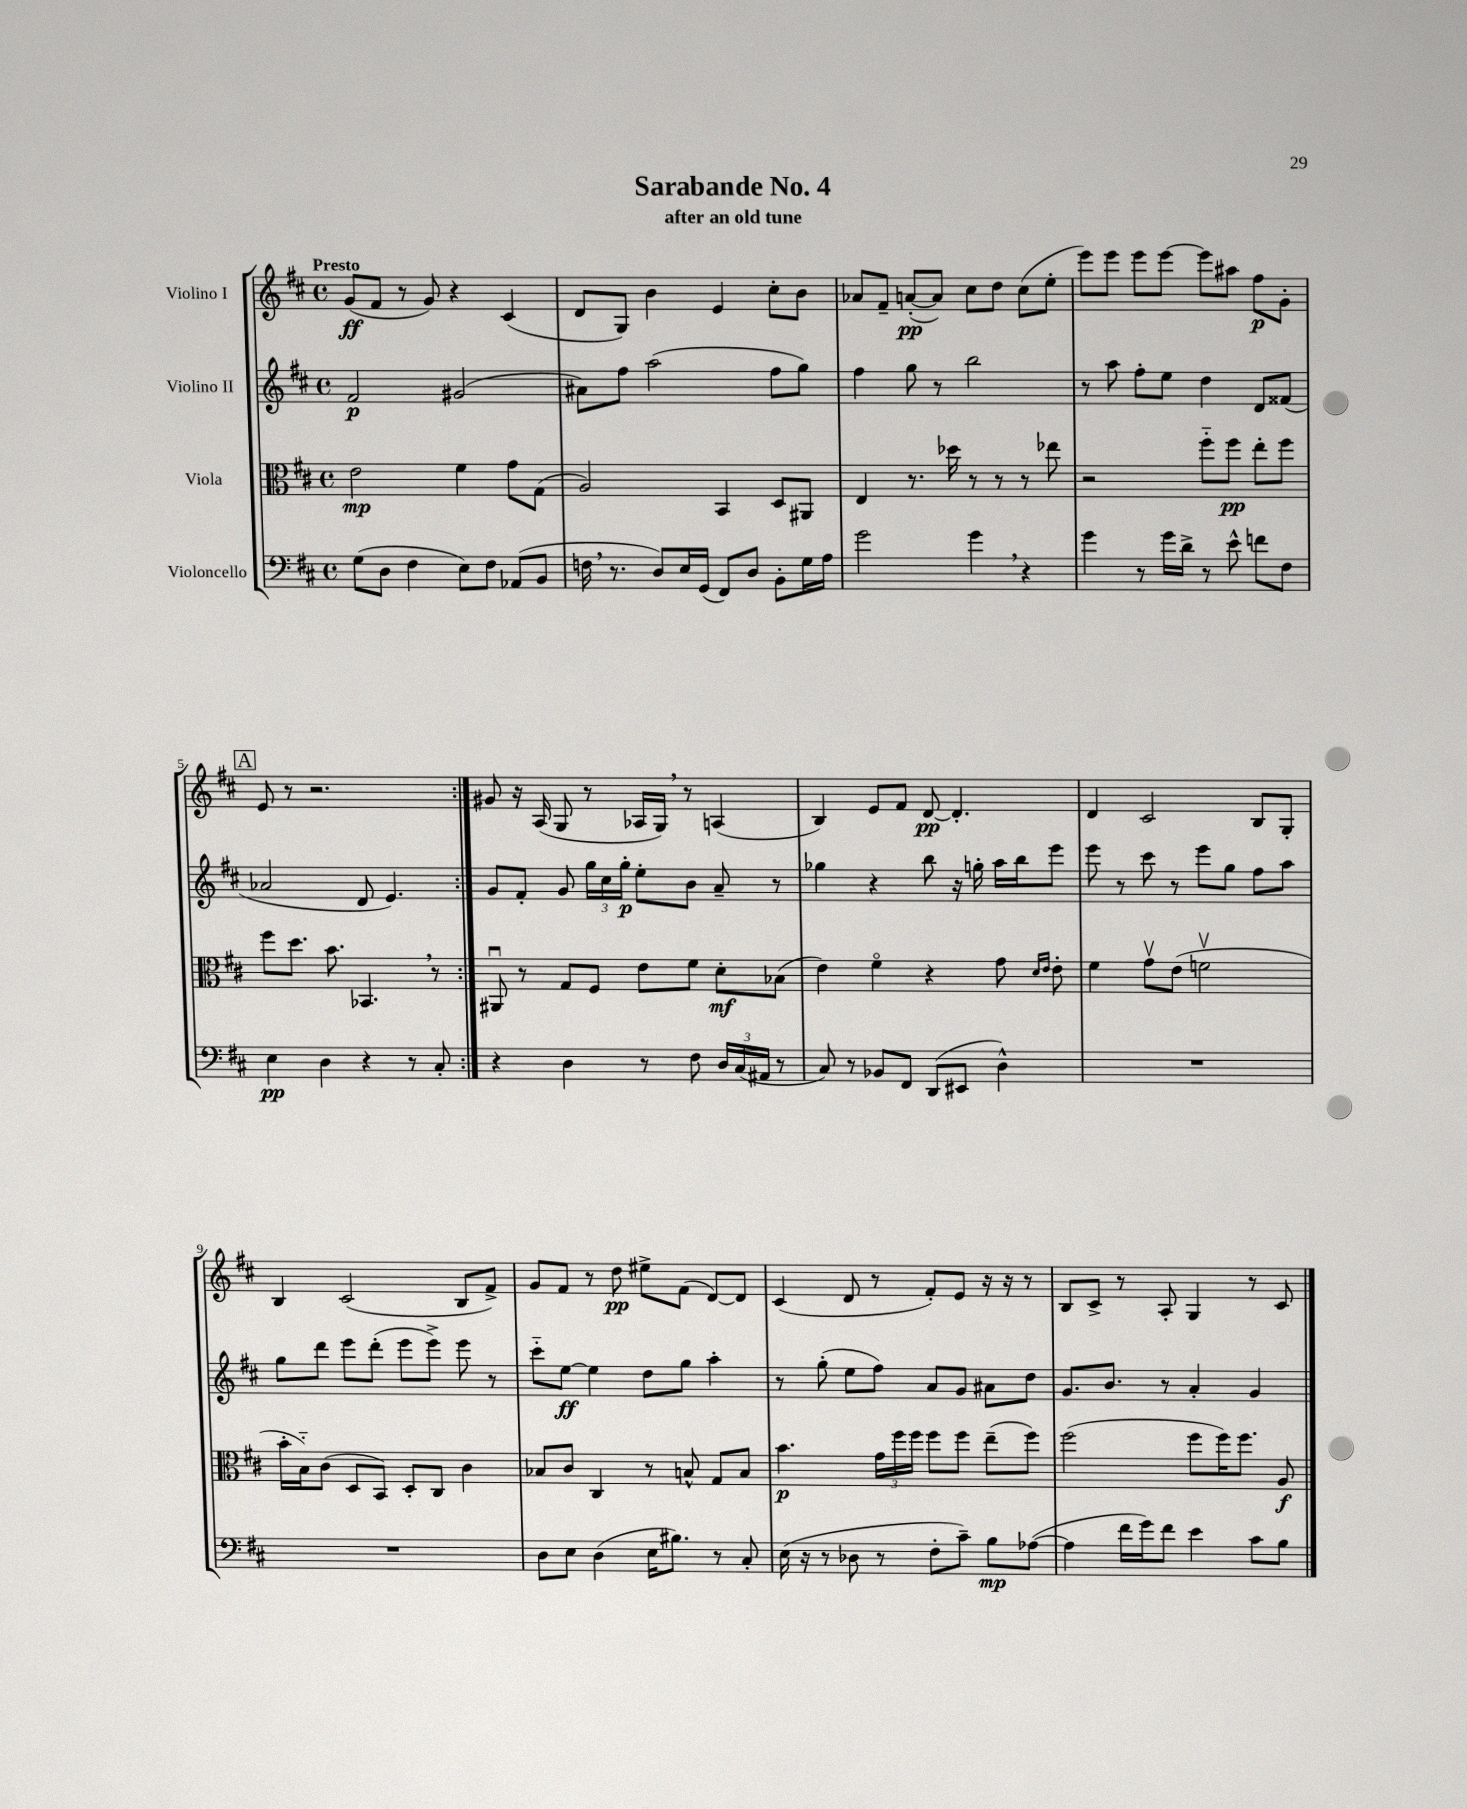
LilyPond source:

\header { title = "Sarabande No. 4" subtitle = "after an old tune" }
<<
\new StaffGroup <<
\new Staff = "s0" \with { instrumentName = "Violino I" } {
    \clef treble \key d \major \defaultTimeSignature \time 4/4 \tempo "Presto"
    \autoBeamOff \repeat volta 2 { g'8[\ff( fis'8] r8 g'8) r4 cis'4( |
    d'8[ g8]) b'4 e'4 cis''8[-. b'8] |
    aes'8[ fis'8]-- a'8[~-.\pp( a'8]) cis''8[ d''8] cis''8[( e''8]-. |
    e'''8[) e'''8] e'''8[ e'''8]~ e'''8[ ais''8] fis''8[\p g'8]-. |
    \mark \markup { \box "A" } e'8 r8 r2. | }
    gis'8 r16 a16( g8 r8 aes16[ g16]) \breathe r8 a4( |
    b4) e'8[ fis'8] d'8~\pp d'4.-. |
    d'4 cis'2 b8[ g8]-. |
    b4 cis'2( b8[ fis'8]->) |
    g'8[ fis'8] r8 d''8\pp eis''8[-> fis'8]( d'8[~) d'8] |
    cis'4( d'8 r8 fis'8[-.) e'8] r16 r16 r8 |
    b8[ cis'8]-> r8 a8-. g4 r8 cis'8 \bar "|." |
}
\new Staff = "s1" \with { instrumentName = "Violino II" } {
    \clef treble \key d \major \defaultTimeSignature \time 4/4
    \autoBeamOff \repeat volta 2 { fis'2\p gis'2( |
    ais'8[) fis''8] a''2( fis''8[ g''8]) |
    fis''4 g''8 r8 b''2 |
    r8 a''8 fis''8[-. e''8] d''4 d'8[ fisis'8]( |
    \mark \markup { \box "A" } aes'2 d'8 e'4.) | }
    g'8[ fis'8]-. g'8 \tuplet 3/2 { g''16[ cis''16 g''16]-.\p } e''8[-. b'8] a'8-- r8 |
    ges''4 r4 b''8 r16 g''16-. a''16[ b''16 e'''8] |
    e'''8 r8 cis'''8 r8 e'''8[ g''8] fis''8[ a''8] |
    g''8[ d'''8] e'''8[ d'''8]-.( e'''8[ e'''8]->) e'''8 r8 |
    cis'''8[-_ e''8]~\ff e''4 d''8[ g''8] a''4-. |
    r8 g''8-.( e''8[ fis''8]) a'8[ g'8] ais'8[ d''8] |
    g'8.[ b'8.] r8 a'4-. g'4 \bar "|." |
}
\new Staff = "s2" \with { instrumentName = "Viola" } {
    \clef alto \key d \major \defaultTimeSignature \time 4/4
    \autoBeamOff \repeat volta 2 { e'2\mp fis'4 g'8[ g8]( |
    a2) b,4 d8[ ais,8] |
    e4 r8. des''16 r8 r8 r8 ees''8 |
    r2 fis''8[-_ fis''8]\pp e''8[-. fis''8] |
    \mark \markup { \box "A" } fis''8[ d''8.] b'8. bes,4. \breathe r8 | }
    ais,8\downbow r8 g8[ fis8] e'8[ fis'8] d'8[-.\mf bes8]( |
    e'4) fis'4\flageolet r4 g'8 \grace { d'16[ e'16] } e'8-. |
    fis'4 g'8[\upbow e'8]( f'2\upbow |
    b'16[-. b16-_) cis'8]( d8[ b,8]) d8[-. cis8] cis'4 |
    bes8[ cis'8] cis4 r8 b8-^ g8[ b8] |
    b'4.\p \tuplet 3/2 { g'16[ fis''16 fis''16] } fis''8[ fis''8] e''8[--( fis''8]) |
    fis''2( fis''8[ fis''16) fis''8.] a8\f \bar "|." |
}
\new Staff = "s3" \with { instrumentName = "Violoncello" } {
    \clef bass \key d \major \defaultTimeSignature \time 4/4
    \autoBeamOff \repeat volta 2 { g8[( d8] fis4 e8[) fis8] aes,8[( b,8] |
    f16 \breathe r8. d8[) e16 g,16]( fis,8[) d8] b,8[-. g16 a16] |
    g'2 g'4 \breathe r4 |
    g'4 r8 g'16[ d'16]-> r8 e'8-^ f'8[ fis8] |
    \mark \markup { \box "A" } e4\pp d4 r4 r8 cis8-. | }
    r4 d4 r8 fis8 \tuplet 3/2 { d16[ cis16( ais,16] } r8 |
    cis8) r8 bes,8[ fis,8] d,8[( eis,8] d4-^) |
    R1 |
    R1 |
    d8[ e8] d4( e16[ bis8.]) r8 cis8-. |
    e16( r16 r8 des8 r8 fis8[-. cis'8]--) b8[\mp aes8]~( |
    aes4 fis'16[ g'16) fis'8] e'4 cis'8[ b8] \bar "|." |
}
>>
>>
